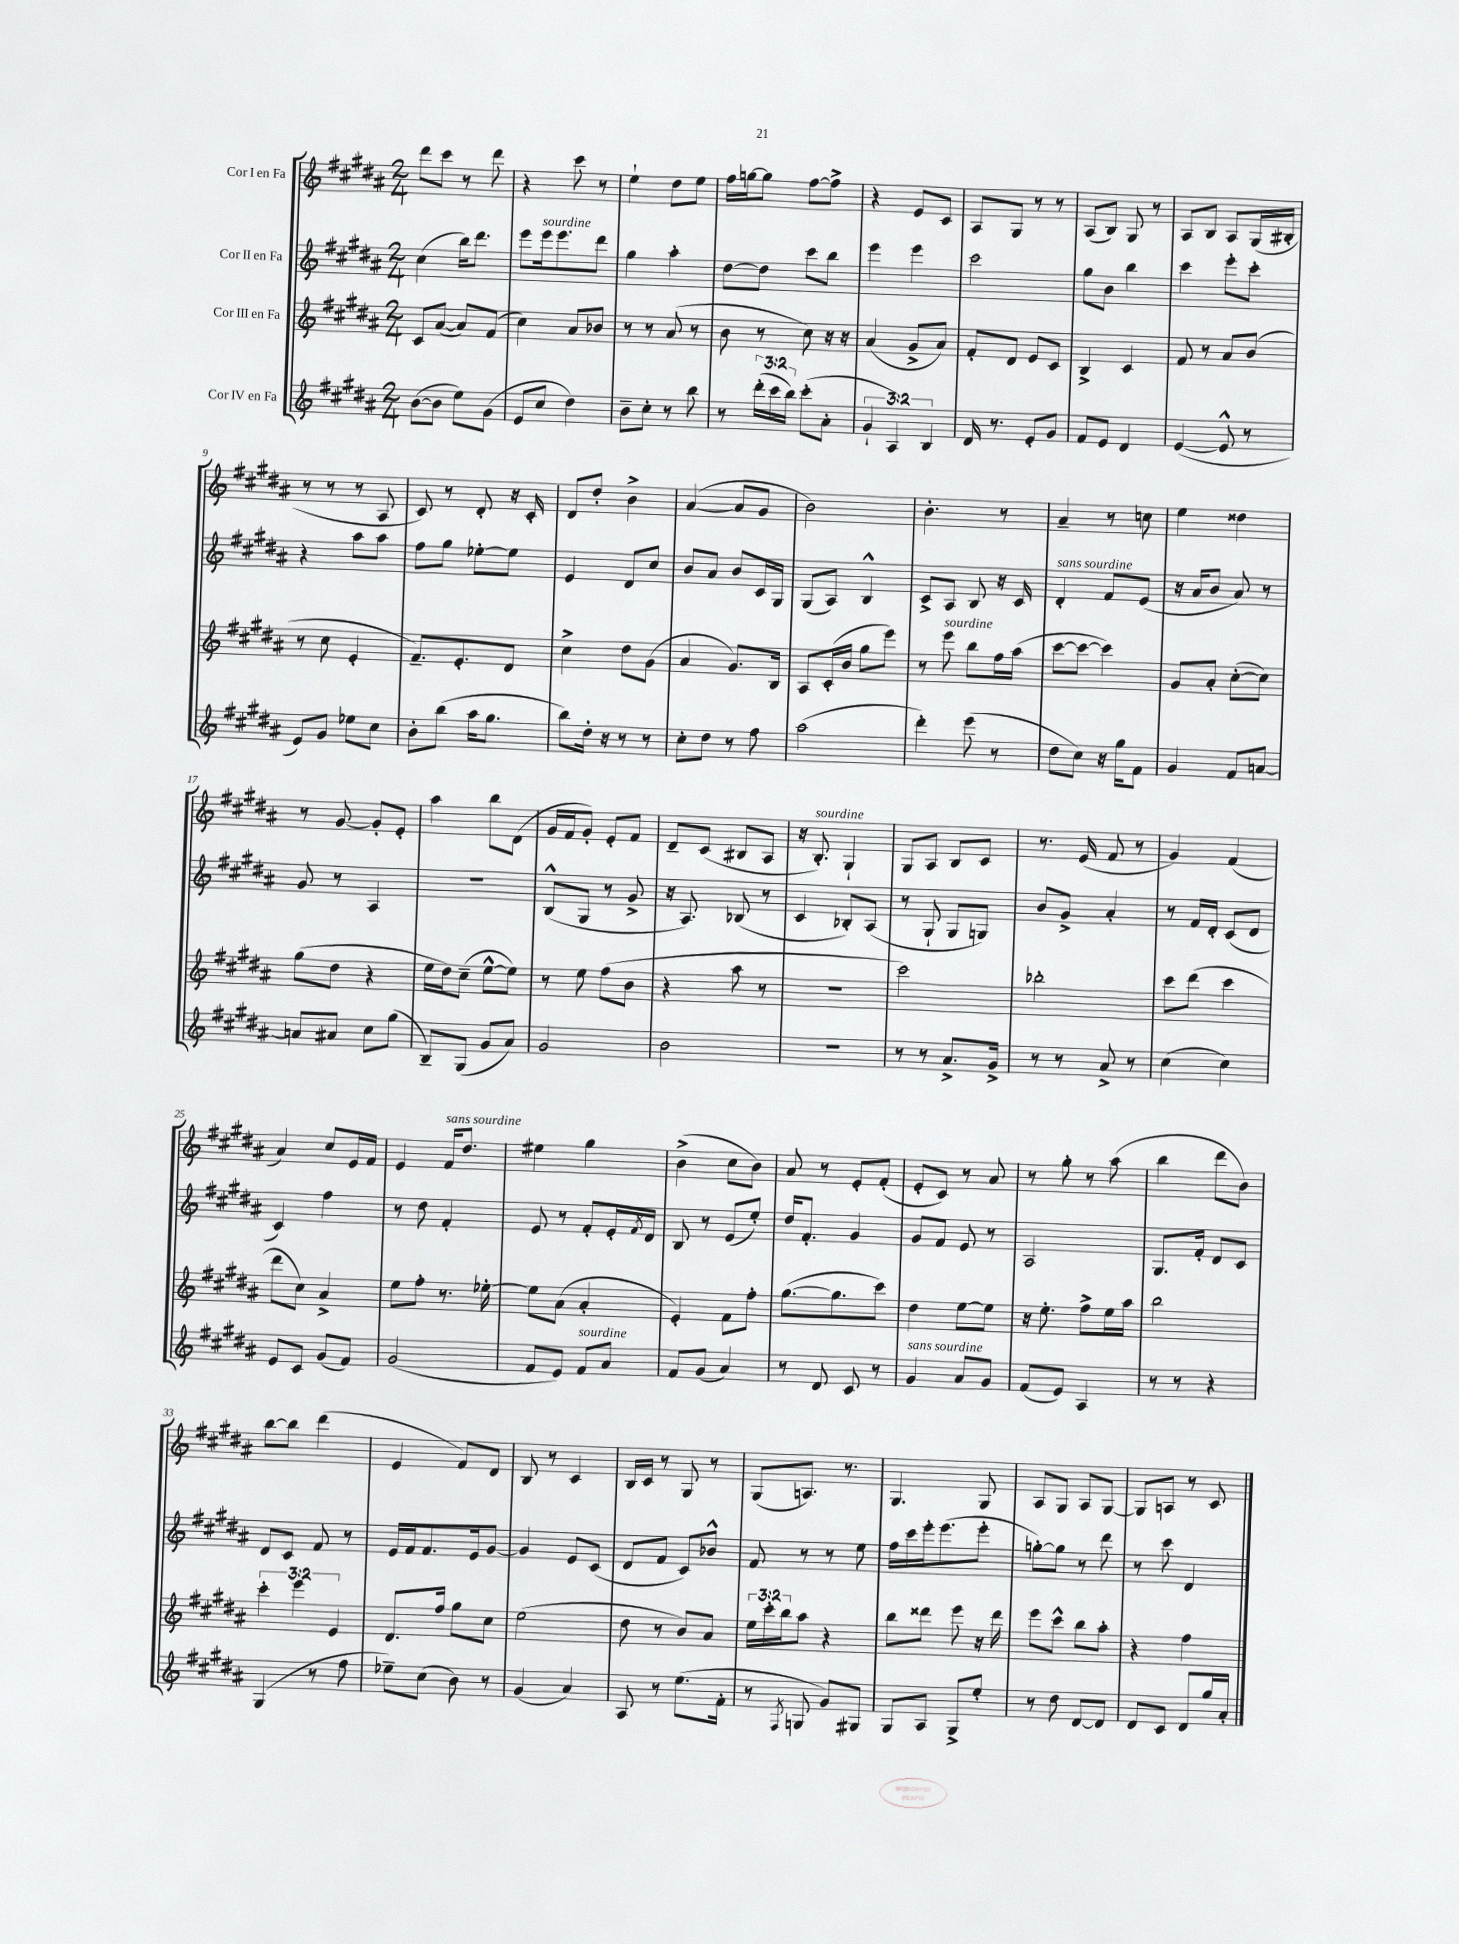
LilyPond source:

<<
\new StaffGroup <<
\new Staff = "s0" \with { instrumentName = "Cor I en Fa" } {
    \clef treble \key b \major \numericTimeSignature \time 2/4
    dis'''8 cis'''8 r8 dis'''8 |
    r4 cis'''8 r8 |
    e''4-! dis''8 e''8 |
    fis''16 g''16~ g''8 fis''8~ fis''8-> |
    r4 e'8 cis'8 |
    ais8 gis8 r8 r8 |
    ais8( b8) gis8 r8 |
    ais8 b8 ais8 gis16( bis16-. |
    r8 r8 r8 ais8 |
    cis'8) r8 dis'8-. r16 cis'16-. |
    dis'8 dis''8-. b'4-> |
    ais'4~( ais'8 gis'8 |
    b'2) |
    b'4.-. r8 |
    ais'4-- r8 c''8 |
    e''4 disis''4 |
    r8 gis'8~ gis'8-. e'8-. |
    ais''4 b''8 dis'8( |
    gis'16 fis'16 gis'8-.) e'8-. fis'8 |
    dis'8-- cis'8( bis8 ais8 |
    r16 b8.-.^\markup { \italic "sourdine" }) gis4-! |
    gis8 ais8 b8 cis'8 |
    r8. e'16( fis'8 r8 |
    gis'4) fis'4( |
    ais'4) cis''8 e'16 fis'16 |
    e'4 fis'16^\markup { \italic "sans sourdine" } dis''8. |
    eis''4 gis''4 |
    b'4->( cis''8 b'8) |
    ais'8 r8 e'8-. fis'8-.( |
    e'8-. cis'8) r8 ais'8 |
    r8 gis''8-. r8 ais''8( |
    b''4 dis'''8 b'8) |
    b''8~ b''8 dis'''4( |
    e'4 fis'8) dis'8 |
    b8 r8 cis'4 |
    b16 cis'16 r8 gis8 r8 |
    gis8( a8.) r8. |
    gis4. gis8 |
    ais8 gis8 ais8 gis8~ |
    gis8 a8 r8 cis'8 \bar "|." |
}
\new Staff = "s1" \with { instrumentName = "Cor II en Fa" } {
    \clef treble \key b \major \numericTimeSignature \time 2/4
    cis''4( b''16) dis'''8. |
    e'''8 e'''16^\markup { \italic "sourdine" } e'''8. dis'''8 |
    gis''4 ais''4-. |
    dis''8~ dis''8 cis'''8 b''8 |
    e'''4 e'''4 |
    cis'''2 |
    gis''8 b'8 b''4 |
    cis'''4 e'''8-. cis'''8-. |
    r4 ais''8 ais''8 |
    fis''8 gis''8 ees''8~-. ees''8 |
    e'4 dis'8 cis''8 |
    b'8 ais'8 b'8 cis'16 gis16 |
    gis8( ais8) b4-^ |
    cis'8-> ais8 b8 r16 cis'16 |
    dis'4-.^\markup { \italic "sans sourdine" } fis'8 e'8( |
    r16 ais'16 b'8 ais'8) r8 |
    gis'8 r8 ais4 |
    R2 |
    b8-^( gis8 r8 gis'8-> |
    r16 ais8.) bes8( r8 |
    cis'4 bes8-.) ais8( |
    r8 gis8-! gis8 g8) |
    b'8 gis'8-> ais'4-. |
    r8 fis'16 dis'16-. cis'8( dis'8 |
    cis'4) fis''4 |
    r8 dis''8 fis'4-. |
    e'8 r8 fis'8-. e'16-. \acciaccatura { fis'8 } dis'16 |
    b8 r8 e'8( e''8-.) |
    dis''16 fis'8.-. gis'4 |
    gis'8 fis'8 e'8 r8 |
    ais2 |
    gis8. fis'16-. dis'8 cis'8 |
    dis'8 cis'8 fis'8 r8 |
    e'16 fis'16 fis'8. e'16 gis'8~ |
    gis'4 e'8 cis'8( |
    dis'8 fis'8 cis'8) bes'8-^ |
    fis'8 r8 r8 e''8 |
    fis''16 cis'''16 e'''16-. e'''8.( e'''8-. |
    g''8~-.) g''8 r8 dis'''8 |
    r8 cis'''8 dis'4 \bar "|." |
}
\new Staff = "s2" \with { instrumentName = "Cor III en Fa" } {
    \clef treble \key b \major \numericTimeSignature \time 2/4 \override Staff.TupletNumber.text = #tuplet-number::calc-fraction-text
    cis'8 ais'8~( ais'8) fis'8( |
    cis''4) ais'8 bes'8 |
    r8 r8 ais'8( r8 |
    b'8 r8 cis''8) r16 r16 |
    ais'4( gis'8-> ais'8) |
    fis'8-. dis'8 e'8 cis'8 |
    b4-> cis'4 |
    fis'8 r8 ais'8 b'8( |
    r8 cis''8 e'4-. |
    fis'8.--) e'8.-. dis'8 |
    cis''4-> dis''8 gis'8( |
    ais'4 gis'8.) b16 |
    ais8 cis'16-.( b'16 gis''8 e'''8) |
    r8 e'''8^\markup { \italic "sourdine" } b''8 fis''16 ais''16( |
    cis'''8~ cis'''8~ cis'''4) |
    gis'8 ais'8-. cis''8~-.( cis''8) |
    gis''8( dis''8 r4 |
    e''16 dis''16) cis''8--( e''8~-^ e''8) |
    r8 e''8 fis''8( b'8 |
    r4 ais''8 r8 |
    R2 |
    cis'''2) |
    bes''2-. |
    cis'''8 dis'''8( cis'''4 |
    dis'''8 cis''8) ais'4-> |
    e''8 fis''8-. r8. ees''16~-. |
    ees''8 ais'8( ais'4-. |
    e'4-.) fis'8 fis''8-. |
    gis''8.~( gis''8. cis'''8) |
    dis''4 e''8~ e''8 |
    r16 e''8.-. fis''8-> e''16 ais''16 |
    b''2 |
    \tuplet 3/2 { cis'''4-. e'''4 e'4 } |
    dis'8. fis''16 gis''8 cis''8 |
    e''2( |
    dis''8 r8 b'8) ais'8 |
    \tuplet 3/2 { e''16 cis'''16-. b''16 } ais''8 r4 |
    b''8 disis'''8 e'''8 r16 disis'''16 |
    e'''8 cis'''8-^ b''8 ais''8-. |
    r4 fis''4 \bar "|." |
}
\new Staff = "s3" \with { instrumentName = "Cor IV en Fa" } {
    \clef treble \key b \major \numericTimeSignature \time 2/4 \override Staff.TupletNumber.text = #tuplet-number::calc-fraction-text
    b'8~( b'8 e''8) gis'8( |
    e'8 cis''8 dis''4) |
    b'8-- cis''8-. r8 b''8 |
    r8 \tuplet 3/2 { dis'''16-.( cis'''16 b''16) } cis'''8-.( ais'8-. |
    \tuplet 3/2 { gis'4-! ais4) b4 } |
    dis'16 r8. e'8-. gis'8 |
    fis'8 e'8 dis'4 |
    e'4~( e'8-^ r8 |
    e'8) gis'8 ees''8 cis''8 |
    b'8-. b''8( ais''16 gis''8. |
    b''8) dis''16-. r16 r8 r8 |
    cis''8-. dis''8 r8 fis''8 |
    ais''2( |
    dis'''4-.) e'''8( r8 |
    dis''8 cis''8) r16 gis''16 fis'8 |
    gis'4 fis'8 a'8~ |
    a'8 ais'8 cis''8 gis''8( |
    b8--) gis8( gis'8 ais'8) |
    gis'2 |
    b'2 |
    r2 |
    r8 r8 ais'8.-> gis'16-> |
    r8 r8 ais'8-> r8 |
    cis''4( cis''4) |
    e'8 cis'8 gis'8( fis'8) |
    gis'2( |
    fis'8 e'8) fis'8^\markup { \italic "sourdine" } ais'8 |
    fis'8 gis'8( ais'4) |
    r8 dis'8 cis'8 r8 |
    gis'4^\markup { \italic "sans sourdine" } ais'8 gis'8 |
    fis'8( e'8) ais4 |
    r8 r8 r4 |
    gis4( r8 fis''8 |
    ees''8--) cis''8( b'8) r8 |
    gis'4( ais'4) |
    ais8 r8 e''8.( fis'16-. |
    r8 \acciaccatura { fis8 } g8 gis'8) gis8 |
    gis8 ais8 gis8-> e''8-. |
    r8 dis''8 dis'8~ dis'8 |
    dis'8 cis'8 dis'8 gis''16 ais'16-. \bar "|." |
}
>>
>>
